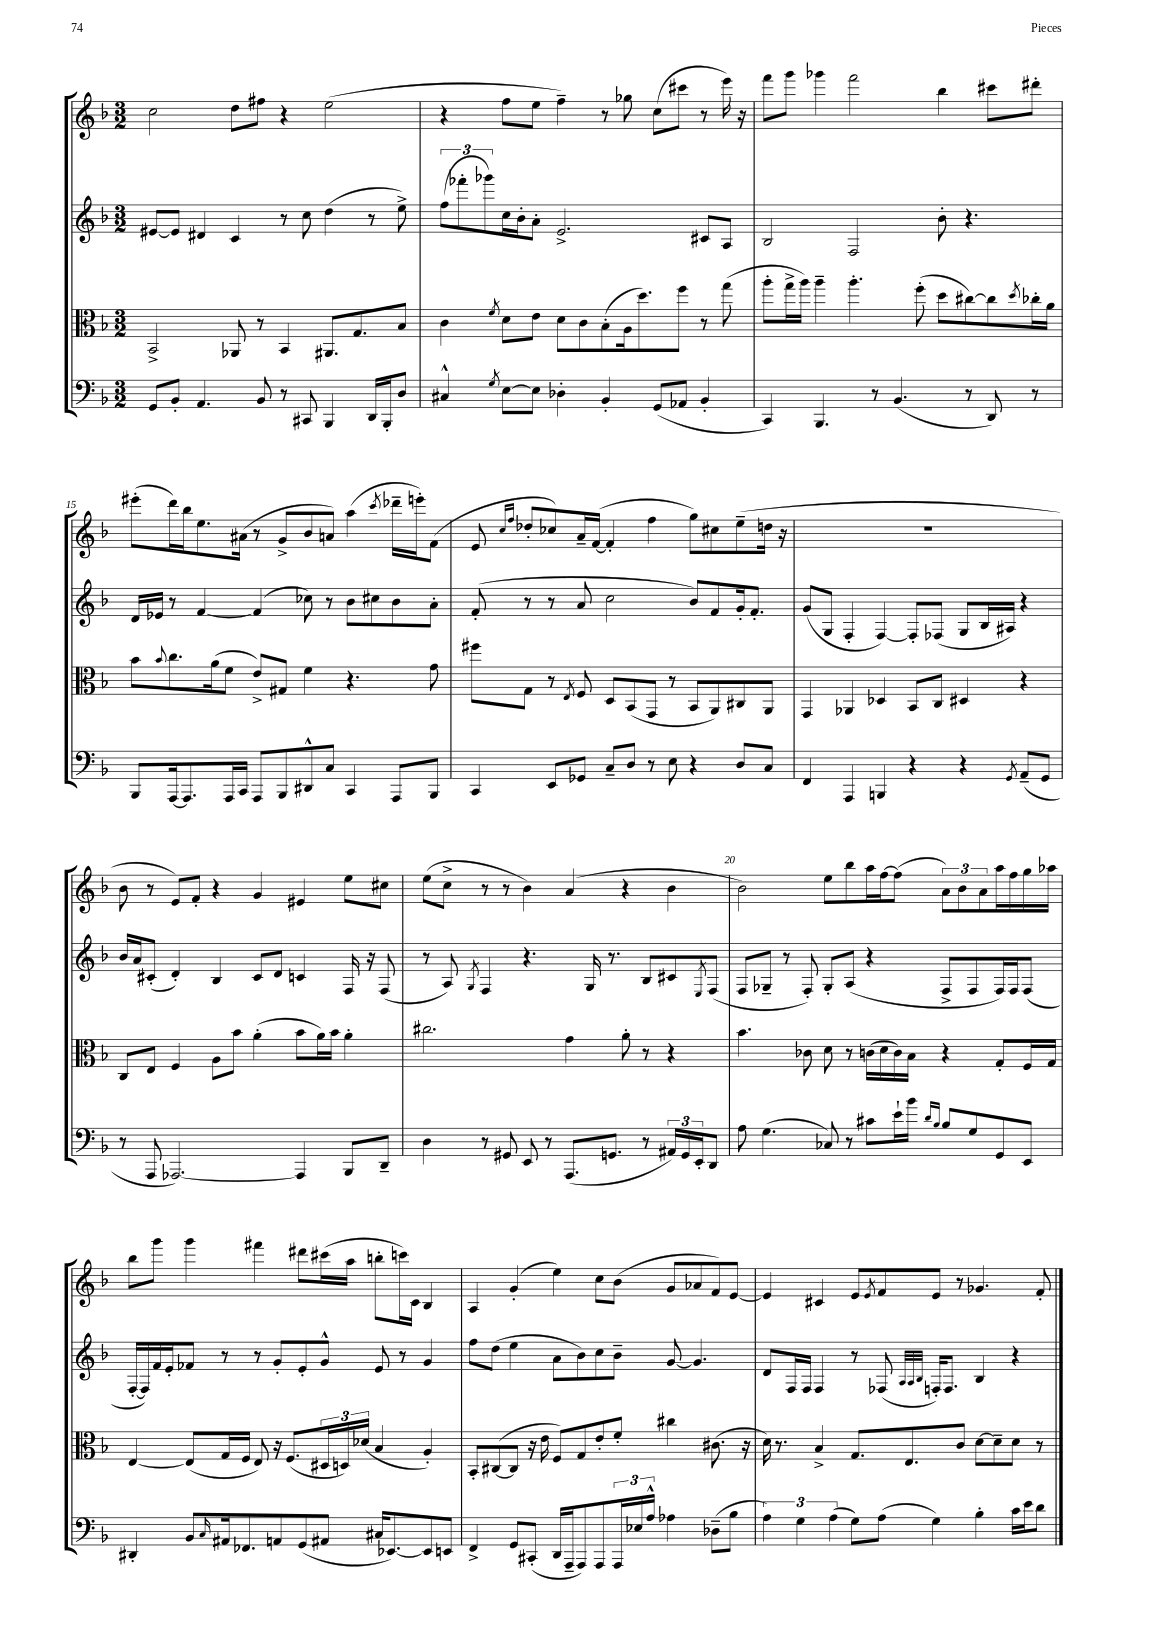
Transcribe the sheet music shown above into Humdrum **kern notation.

**kern	**kern	**kern	**kern
*staff4	*staff3	*staff2	*staff1
*clefF4	*clefC3	*clefG2	*clefG2
*k[b-]	*k[b-]	*k[b-]	*k[b-]
*M3/2	*M3/2	*M3/2	*M3/2
8GG	2BB-^	[8e#	2cc
8BB-'	.	8e#]	.
4.AA	.	4d#	.
.	8AA-	4c	8dd
8BB-	8r	.	8ff#
8r	4BB-	8r	4r
8CC#	.	8cc	.
4BBB-	8.AA#	(4dd	(2ee
.	8.G	.	.
16DD	.	8r	.
16BBB-'	.	.	.
8D	8B-	8ee^)	.
=	=	=	=
4C#^^	4c	(12ff	4r
.	.	12fff-'	.
.	.	12ggg-)	.
8qG	8qf	.	.
[8E	8d	16cc	8ff
.	.	16b-'	.
8E]	8e	8a'	8ee
4D-'	8d	2.e^	4ff~)
.	8c	.	.
4BB-'	(8B-'	.	8r
.	16A	.	8gg-
.	8.dd)	.	.
(8GG	.	.	(8cc
8AA-	8ff	.	8ccc#
4BB-'	8r	8c#	8r
.	(8gg	8A	16eee)
.	.	.	16r
=	=	=	=
4CC)	8aa'	2B-	8fff
.	16gg^	.	8ggg
.	16aa)	.	.
4.BBB-	4aa~	.	4ggg-
.	4.aa'	2F	2fff
8r	.	.	.
(4.BB-	.	.	.
.	(8ff'	.	.
.	8dd	8b-'	4bb-
8r	[8cc#)	4.r	.
8DD)	8cc#]	.	8ccc#
.	8qdd	.	.
8r	16cc-'	.	8ddd#'
.	16a	.	.
=	=	=	=
8BBB-	8b-	16d	(8eee#'
.	.	16e-	.
.	8qqb-	.	.
[16AAA	8.cc	8r	16ddd)
8.AAA]	.	.	16bb-
.	.	[4f	8.ee
.	(16a	.	.
16AAA	8f	.	.
16CC	.	.	(16a#
8AAA	8e^)	(4f]	8r
8BBB-	8G#	.	8g^
8DD#^^	4f	8cc-)	8b-
8C	.	8r	8a)
4CC	4.r	8b-	(4aa
.	.	8cc#	.
.	.	.	8qccc
8AAA	.	8b-	16ddd-~
.	.	.	16eee')
8BBB-	8g	8a'	(8f
=	=	=	=
4CC	8ff#	(8f'	8e
.	.	.	16qqcc
.	.	.	16qqff
.	8G	8r	8dd-'
8EE	8r	8r	8cc-)
.	8qE	.	.
8GG-	8F	8a	16a~
.	.	.	([16f
8C~	8D	2cc	4f']
8D	(8BB-	.	.
8r	8GG	.	4ff
8E	8r	.	.
4r	8BB-	8b-)	8gg)
.	8AA)	8f	8cc#
8D	8C#	16g'	(8ee~
.	.	8.f'	.
8C	8AA	.	16dd
.	.	.	16r
=	=	=	=
4FF	4GG	(8g	1.r
.	.	8G	.
4AAA	4AA-	4F'	.
4BBB	4D-	[4F)	.
4r	8BB-	8F']	.
.	8C	(8F-	.
4r	4D#	8G	.
.	.	16B-	.
.	.	16A#)	.
8qGG	.	.	.
(8AA~	4r	4r	.
8GG	.	.	.
=	=	=	=
8r	8C	16b-	8b-
.	.	16a	.
8AAA	8E	(8c#'	8r
[2.AAA-)	4F	4d')	8e)
.	.	.	8f'
.	8A	4B-	4r
.	8b-	.	.
.	(4a'	8c#	4g
.	.	8d	.
4AAA-]	8b-	4c	4e#
.	16a)	.	.
.	16b-	.	.
8BBB-	4a'	16F	8ee
.	.	16r	.
8DD~	.	(8F	8cc#
=	=	=	=
4D	2.cc#	8r	(8ee
.	.	8A)	8cc^
.	.	8qG	.
8r	.	4F	8r
8GG#	.	.	8r
8EE	.	4.r	4b-)
8r	.	.	.
(8.AAA	4g	.	(4a
.	.	16G	.
8.GG	.	8.r	.
.	8a'	.	4r
8r	8r	8B-	.
24AA#)	4r	8c#	4b-
24GG	.	.	.
24EE'	.	.	.
.	.	8qE	.
8DD	.	(8F	.
=	=	=	=
8A	4.b-	8F	2b-)
(4.G	.	8G-~	.
.	.	8r	.
.	8c-	8F')	.
8C-)	8d	8G-'	8ee
8r	8r	(8A	8bb-
8c#	(16c	4r	16aa
.	16d	.	[16ff
16e`	16c)	.	(8ff]
16b-	16B-	.	.
16qqd	.	.	.
16qqB-	.	.	.
8B-	4r	8F^	12a)
.	.	.	12b-
8G	.	8F	.
.	.	.	12a
8GG	8G'	16F)	16aa
.	.	16F	16ff
8EE	16F	(8F	16gg
.	16G	.	16aa-
=	=	=	=
4DD#'	[4E	[16F'	8bb-
.	.	16F])	.
.	.	16f	8ggg
.	.	16e'	.
8BB-	(8E]	8f-	4ggg
16qqC	.	.	.
16AA#	16G	8r	.
8.FF-	16F	.	.
.	8E)	8r	4fff#
8AA	16r	8g'	.
.	(8.F	.	.
(8GG	.	8e'	8ddd#
8AA#	24D#	8g^^	(16ccc#
.	24D)	.	.
.	.	.	16aa
.	(24d-	.	.
16C#	4B-	8e	8bb'
[8.EE-)	.	.	.
.	.	8r	16ccc)
.	.	.	16c
8EE-]	4A')	4g	4B-
8EE	.	.	.
=	=	=	=
4FF^	8BB-'	8ff	4A
.	([8C#	(8dd	.
8GG	8C#]	4ee	(4g'
(8CC#'	16r	.	.
.	16e	.	.
16DD	8F)	8a	4ee)
16AAA~	.	.	.
8AAA)	8G	8b-)	.
8AAA	8e'	8cc	8cc
24AAA	8f'	8b-~	(8b-
24E-	.	.	.
24A^^	.	.	.
4A-	4cc#	[8g	8g
.	.	4.g]	8a-
(8D-~	(8.c#	.	8f)
8B-	.	.	[8e
.	16r	.	.
=	=	=	=
6A)	16d)	8d	4e]
.	8.r	.	.
.	.	16F	.
6G	.	.	.
.	.	16F	.
.	4B-^	4F	4c#
(6A	.	.	.
8G)	8.G	8r	8e
.	.	.	8qe
(8A	.	(8F-	8f
.	8.E	.	.
.	.	32qqA	.
.	.	32qqA	.
.	.	32qqB-	.
4G)	.	16F')	8e
.	.	8.F	.
.	8c	.	8r
4B-'	[8d	4B-	4.g-
.	8d~]	.	.
16c	8d	4r	.
16e	.	.	.
8d	8r	.	8f'
==	==	==	==
*-	*-	*-	*-
